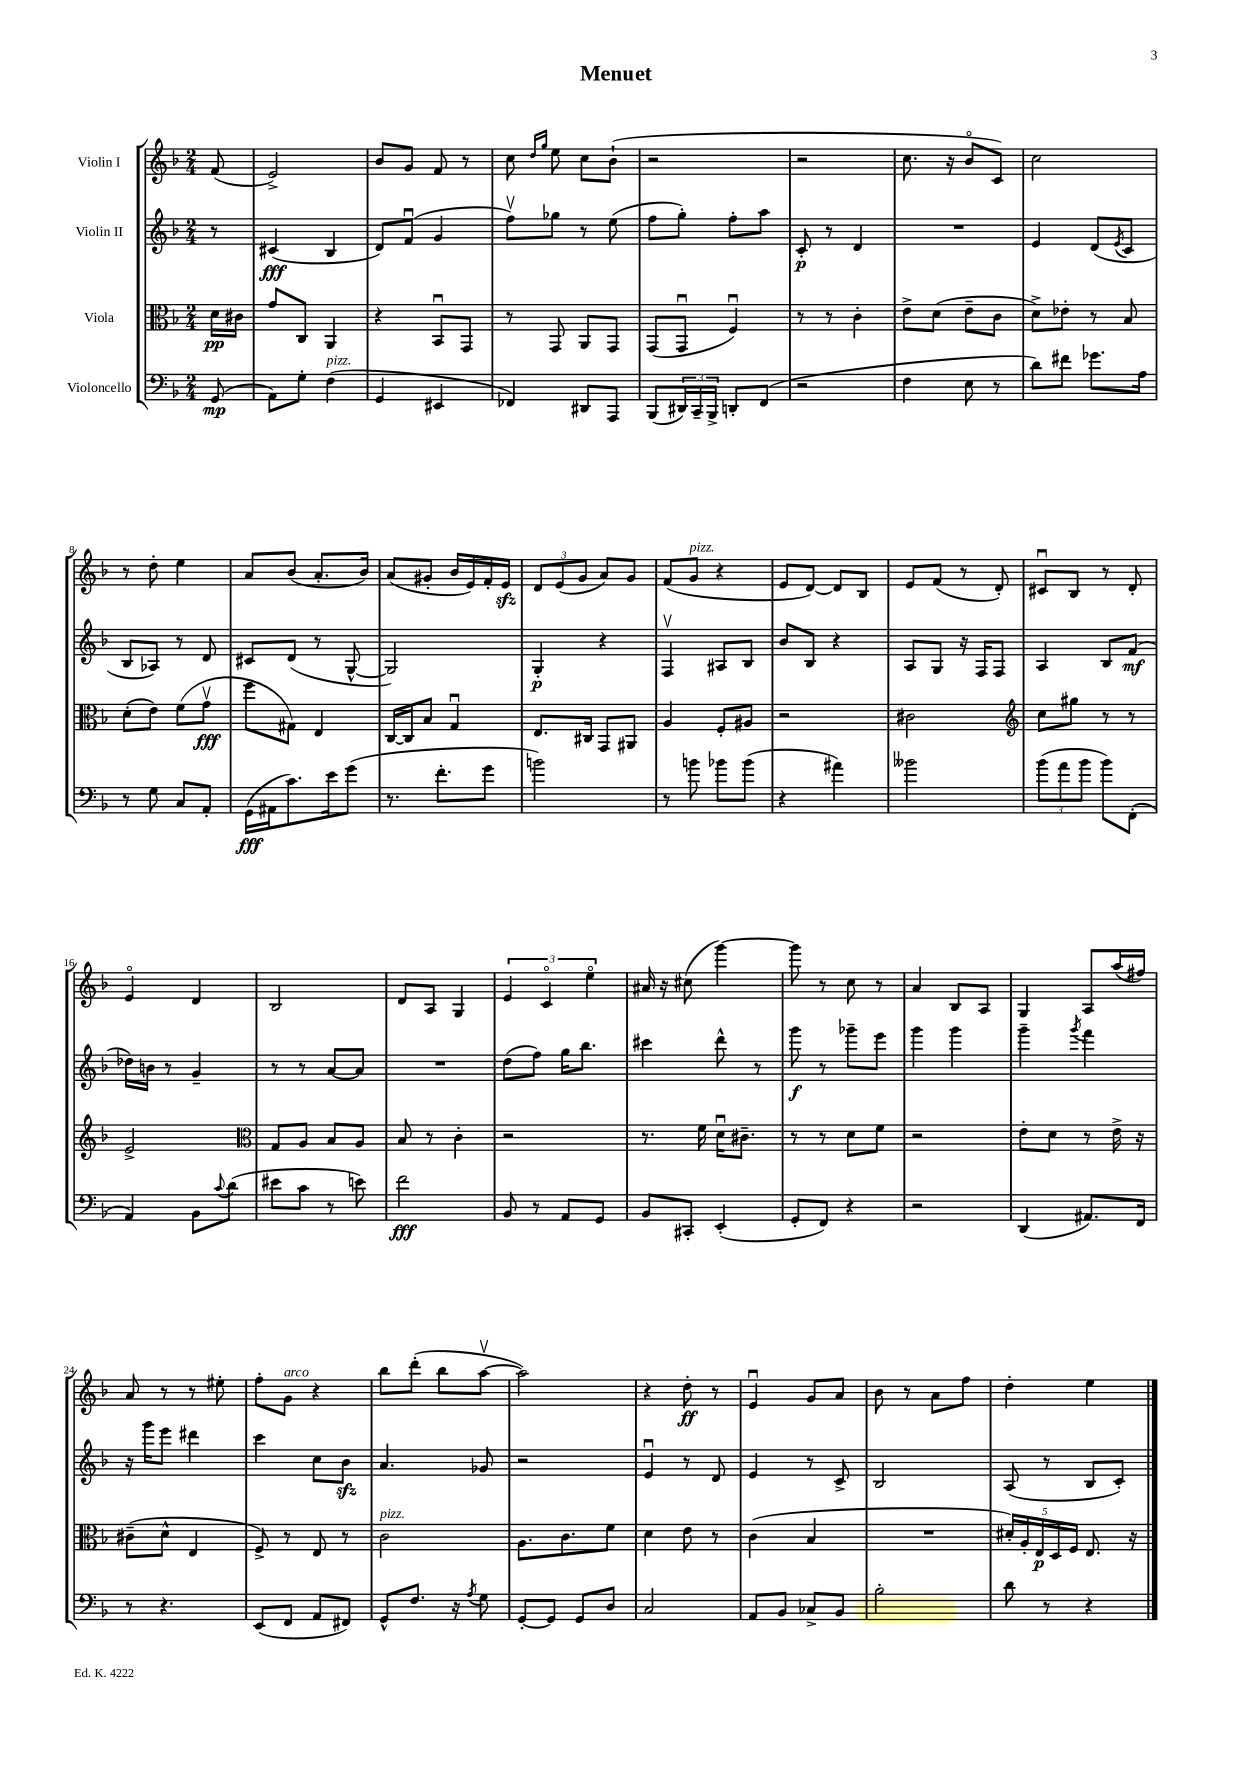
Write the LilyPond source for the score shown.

\header { title = "Menuet" }
<<
\new StaffGroup <<
\new Staff = "s0" \with { instrumentName = "Violin I" } {
    \clef treble \key f \major \numericTimeSignature \time 2/4 \partial 8
    f'8( |
    e'2->) |
    bes'8 g'8 f'8 r8 |
    c''8 \grace { d''16 g''16 } e''8 c''8 bes'8-!( |
    r2 |
    r2 |
    c''8. r16 bes'8\flageolet c'8) |
    c''2 |
    r8 d''8-. e''4 |
    a'8 bes'8( a'8.-. bes'16) |
    a'8( gis'8-. bes'16 e'16) f'16-. e'16\sfz |
    \tuplet 3/2 { d'8 e'8( g'8 } a'8) g'8 |
    f'8( g'8^\markup { \italic "pizz." } r4 |
    e'8 d'8~) d'8 bes8 |
    e'8 f'8( r8 d'8-.) |
    cis'8\downbow bes8 r8 d'8-. |
    e'4\flageolet d'4 |
    bes2 |
    d'8 a8 g4 |
    \tuplet 3/2 { e'4 c'4\flageolet e''4\flageolet } |
    ais'16 r16 cis''8( g'''4~) |
    g'''8 r8 c''8 r8 |
    a'4 bes8 a8 |
    g4 a8 a''16( fis''16) |
    a'8 r8 r8 eis''8-. |
    f''8-. g'8^\markup { \italic "arco" } r4 |
    bes''8 d'''8-.( bes''8 a''8~\upbow |
    a''2) |
    r4 d''8-.\ff r8 |
    e'4\downbow g'8 a'8 |
    bes'8 r8 a'8 f''8 |
    d''4-. e''4 \bar "|." |
}
\new Staff = "s1" \with { instrumentName = "Violin II" } {
    \clef treble \key f \major \numericTimeSignature \time 2/4 \partial 8
    r8 |
    cis'4\fff( bes4 |
    d'8) f'8\downbow( g'4 |
    f''8\upbow) ges''8 r8 e''8( |
    f''8 g''8-.) f''8-. a''8 |
    c'8-.\p r8 d'4 |
    R2 |
    e'4 d'8( \acciaccatura { e'8 } c'8 |
    bes8 aes8) r8 d'8 |
    cis'8 d'8( r8 g8~-^ |
    g2) |
    g4-.\p r4 |
    f4\upbow ais8 bes8 |
    bes'8 bes8 r4 |
    a8 g8 r16 f16 f8 |
    a4 bes8 f'8\mf( |
    des''16) b'16 r8 g'4-- |
    r8 r8 a'8~ a'8 |
    R2 |
    d''8( f''8) g''16 bes''8. |
    cis'''4 d'''8-^ r8 |
    g'''8\f r8 ges'''8-- e'''8 |
    g'''4 g'''4 |
    g'''4-- \acciaccatura { g'''8 } f'''4 |
    r16 g'''16 e'''8 dis'''4 |
    c'''4 c''8 bes'8\sfz |
    a'4. ges'8 |
    r2 |
    e'4\downbow r8 d'8 |
    e'4 r8 c'8-> |
    bes2 |
    a8( r8 bes8 c'8-.) \bar "|." |
}
\new Staff = "s2" \with { instrumentName = "Viola" } {
    \clef alto \key f \major \numericTimeSignature \time 2/4 \partial 8
    d'16\pp cis'16 |
    g'8 c8 a,4 |
    r4 bes,8\downbow g,8 |
    r8 g,8 a,8 g,8 |
    g,8( g,8\downbow f4\downbow) |
    r8 r8 c'4-. |
    e'8-> d'8( e'8-- c'8 |
    d'8->) ees'8-. r8 bes8 |
    d'8-.( e'8) f'8( g'8\upbow\fff |
    f''8 gis8) e4 |
    c16~ c16 bes8 g4\downbow |
    e8. cis16 g,8 ais,8 |
    a4 f8-. ais8 |
    r2 |
    cis'2 |
    \clef treble c''8 gis''8 r8 r8 |
    e'2-> |
    \clef alto g8 a8 bes8 a8 |
    bes8 r8 c'4-. |
    r2 |
    r8. f'16 d'16\downbow cis'8.-- |
    r8 r8 d'8 f'8 |
    r2 |
    e'8-. d'8 r8 e'16-> r16 |
    cis'8--( d'8-^ e4 |
    f8->) r8 e8 r8 |
    c'2^\markup { \italic "pizz." } |
    a8. c'8. f'8 |
    d'4 e'8 r8 |
    c'4( bes4 |
    R2 |
    \tuplet 5/4 { dis'16-.) a16-. e16\p d16 f16 } e8. r16 \bar "|." |
}
\new Staff = "s3" \with { instrumentName = "Violoncello" } {
    \clef bass \key f \major \numericTimeSignature \time 2/4 \partial 8
    g,8\mp( |
    a,8) g8-. f4^\markup { \italic "pizz." }( |
    g,4 eis,4 |
    fes,4) dis,8 a,,8 |
    bes,,8( \tuplet 3/2 { dis,16) c,16-- bes,,16-> } d,8-. f,8( |
    r2 |
    f4 e8 r8 |
    d'8) fis'8 ges'8. a16 |
    r8 g8 c8 a,8-. |
    g,16\fff( ais,16 c'8.) e'16 g'8( |
    r8. f'8.-. g'8 |
    b'2) |
    r8 b'8 bes'8 bes'8( |
    r4 ais'4) |
    beses'2 |
    \tuplet 3/2 { bes'8( a'8 bes'8 } bes'8) f,8-.( |
    a,4) bes,8 \appoggiatura { c'8 } d'8( |
    eis'8 c'8 r8 e'8) |
    f'2\fff |
    bes,8 r8 a,8 g,8 |
    bes,8 cis,8-. e,4-.( |
    g,8-. f,8) r4 |
    r2 |
    d,4( ais,8.) f,16 |
    r8 r4. |
    e,8( f,8 a,8 fis,8) |
    g,8-^ f8. r16 \acciaccatura { a8 } g8 |
    g,8~-. g,8 g,8 d8 |
    c2 |
    a,8 bes,8 ces8-> bes,8 |
    bes2-. |
    d'8 r8 r4 \bar "|." |
}
>>
>>
